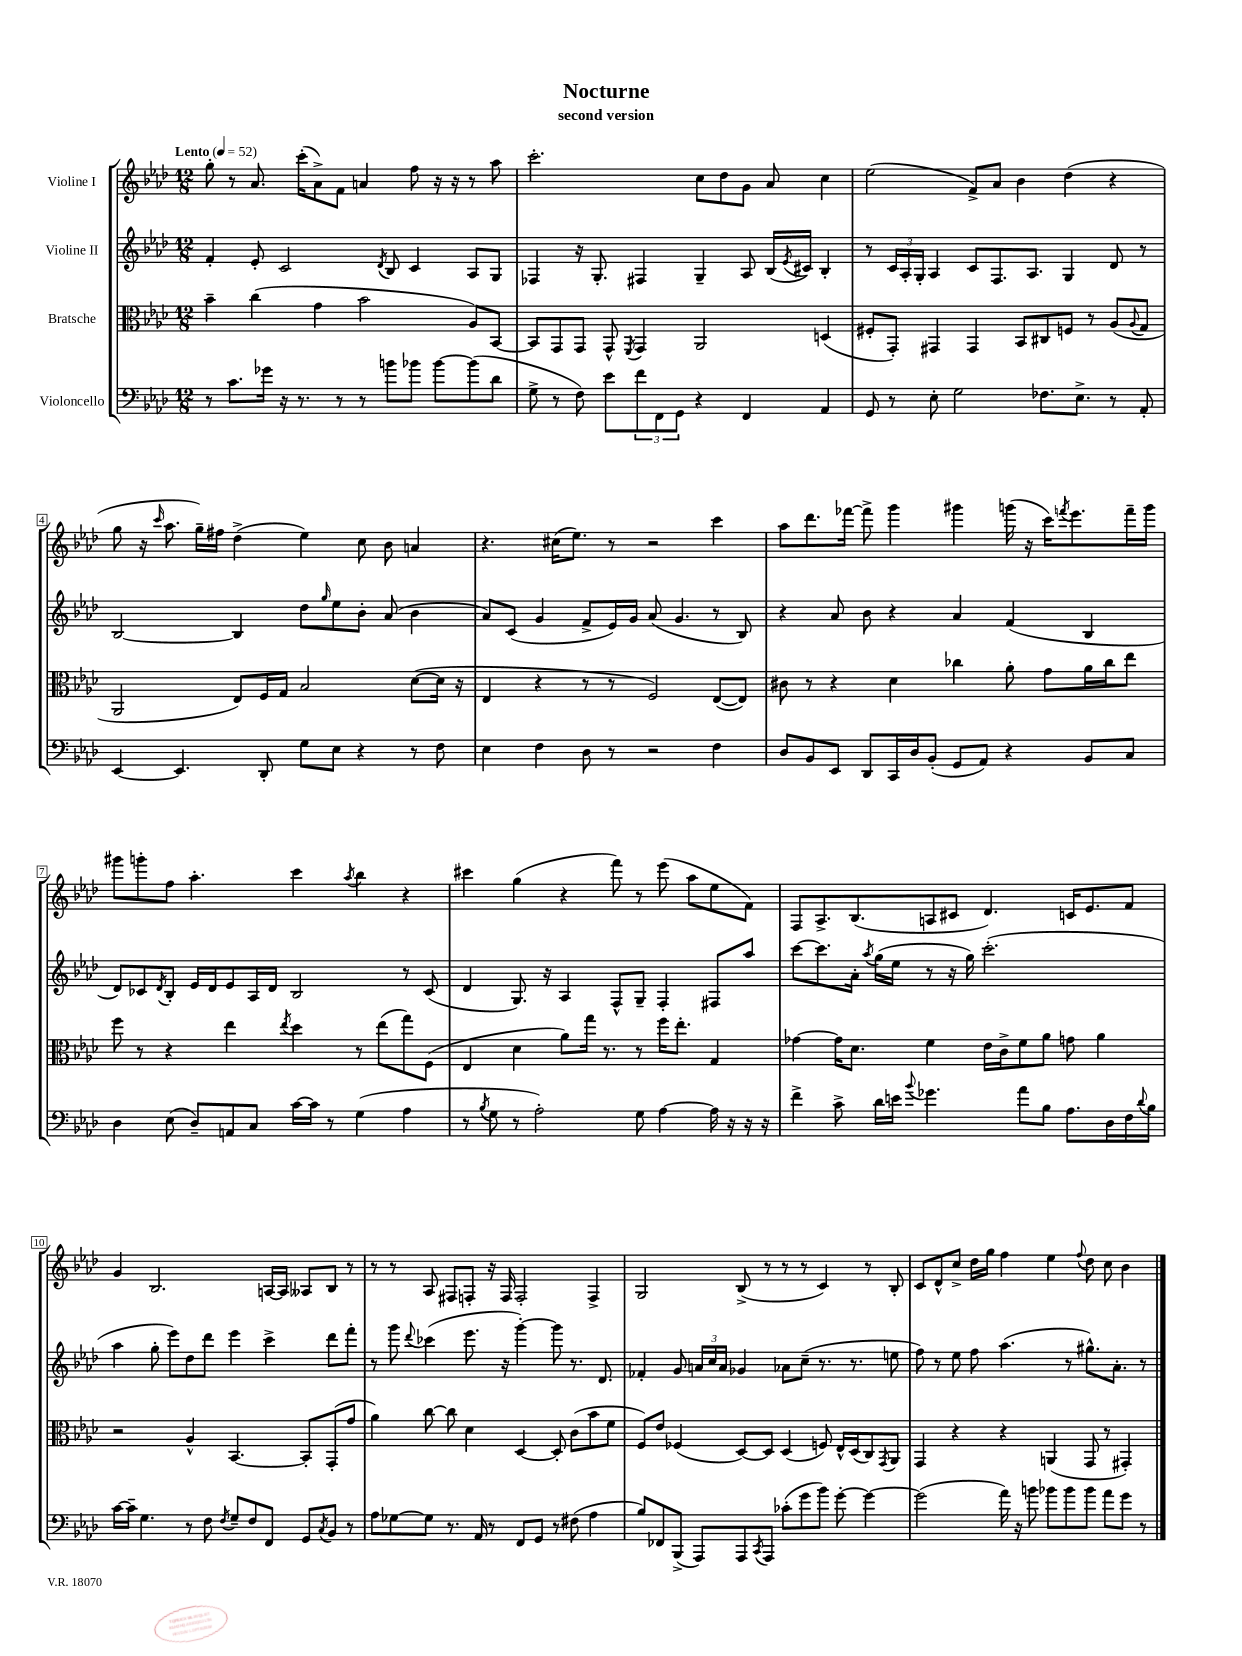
\header { title = "Nocturne" subtitle = "second version" }
<<
\new StaffGroup <<
\new Staff = "s0" \with { instrumentName = "Violine I" } {
    \clef treble \key aes \major \numericTimeSignature \time 12/8 \tempo "Lento" 4 = 52
    g''8-. r8 aes'8. c'''16-.( aes'8->) f'8 a'4 f''8 r16 r16 r8 aes''8 |
    c'''2.-. c''8 des''8 g'8 aes'8 c''4 |
    ees''2( f'8->) aes'8 bes'4 des''4( r4 |
    g''8 r16 \grace { c'''16 } aes''8. g''16--) fis''16 des''4->( ees''4) c''8 bes'8 a'4 |
    r4. cis''16( ees''8.) r8 r2 c'''4 |
    aes''8 des'''8. fes'''16~ fes'''8-> g'''4 gis'''4 g'''16( r16 c'''16) \acciaccatura { f'''8 } ees'''8. f'''16-- g'''16 |
    gis'''8 g'''8-. f''8 aes''4.-. c'''4 \acciaccatura { aes''8 } bes''4 r4 |
    cis'''4 g''4( r4 f'''8) r8 ees'''8( aes''8 ees''8 f'8) |
    f8 aes8.-> bes8.( a8 cis'8 des'4.) c'16 ees'8. f'8 |
    g'4 bes2. a16~ a16 aeses8 bes8 r8 |
    r8 r8 aes8 fis8 f8-. r16 f16 f2-. f4-> |
    g2 bes8->( r8 r8 r8 c'4) r8 bes8-. |
    c'8 des'8-^ c''8-> des''16 g''16 f''4 ees''4 \appoggiatura { f''8 } des''8 c''8 bes'4 \bar "|." |
}
\new Staff = "s1" \with { instrumentName = "Violine II" } {
    \clef treble \key aes \major \numericTimeSignature \time 12/8
    f'4-. ees'8-. c'2 \acciaccatura { des'8 } bes8 c'4 aes8 g8 |
    fes4 r16 g8.-. fis4 g4-- aes8 bes16( \acciaccatura { ees'8 } cis'16) bes4-. |
    r8 \tuplet 3/2 { c'16 aes16-. g16-. } aes4 c'8 f8. aes8. g4 des'8 r8 |
    bes2~ bes4 des''8 \grace { g''16 } ees''8 bes'8-. aes'8( bes'4 |
    aes'8) c'8( g'4 f'8-> ees'16) g'16 aes'8( g'4. r8 bes8) |
    r4 aes'8 bes'8 r4 aes'4 f'4( bes4 |
    des'8) ces'8 \acciaccatura { des'8 } bes8-. ees'16 des'16 ees'8 aes16 des'16 bes2 r8 ces'8( |
    des'4 g8.) r16 aes4 f8-^ g8-- f4-. fis8 aes''8 |
    c'''8~ c'''8. aes'16-. \acciaccatura { aes''8 } g''16( ees''16 r8 r16 g''16) c'''2.-.( |
    aes''4 g''8-. ees'''8) des''8 des'''8 ees'''4 c'''4-> des'''8 f'''8-. |
    r8 g'''8 \appoggiatura { des'''8 } ces'''4( ees'''8. r16 g'''4~-.) g'''8 r8. des'8. |
    fes'4-. g'8 \tuplet 3/2 { a'16 c''16 a'16 } ges'4 aes'8 c''8--( r8. r8. e''8 |
    f''8) r8 ees''8 f''8 aes''4.( r8 gis''8.-^) aes'8.-. r8 \bar "|." |
}
\new Staff = "s2" \with { instrumentName = "Bratsche" } {
    \clef alto \key aes \major \numericTimeSignature \time 12/8
    bes'4-- c''4( g'4 bes'2 aes8) bes,8~ |
    bes,8 g,8 g,8 g,8-^ \acciaccatura { f,8 } g,4 aes,2 d4( |
    fis8-. g,8-.) gis,4 gis,4 bes,8 cis8 f8 r8 aes8( \appoggiatura { aes8 } g8 |
    aes,2 ees8) f16 g16 bes2 des'8~( des'16 r16 |
    ees4 r4 r8 r8 f2) ees8~( ees8) |
    cis'8 r8 r4 des'4 ces''4 aes'8-. g'8 aes'16 ces''16 ees''8 |
    f''8 r8 r4 ees''4 \acciaccatura { ees''8 } des''4 r8 ees''8( g''8) f8( |
    ees4 des'4 aes'8) g''16 r8. r8 f''16 ees''8.-. g4 |
    ges'4~ ges'16 des'8. f'4 ees'16 c'16-> f'8 aes'8 g'8 aes'4 |
    r2 aes4-^ bes,4.~ bes,8-. g,8-.( g'8 |
    aes'4) c''8~ c''8 des'4 des4~ des8-. c'8( bes'8 f'8 |
    f8) ees'8 fes4( des8~) des8 des4( f8) ees16-^ des16( c8) \acciaccatura { g,8 } aes,8 |
    g,4 r4 r4 a,4( g,8 r8 gis,4-.) \bar "|." |
}
\new Staff = "s3" \with { instrumentName = "Violoncello" } {
    \clef bass \key aes \major \numericTimeSignature \time 12/8
    r8 c'8. ges'16 r16 r8. r8 r8 b'8 bes'8 bes'8~ bes'8( des'8 |
    g8-> r8 f8) ees'8 \tuplet 3/2 { f'8 f,8 g,8 } r4 f,4 aes,4 |
    g,8 r8 ees8-. g2 fes8. ees8.-> r8 aes,8-. |
    ees,4~ ees,4. des,8-. g8 ees8 r4 r8 f8 |
    ees4 f4 des8 r8 r2 f4 |
    des8 bes,8 ees,8 des,8 c,16 des16 bes,8-.( g,8 aes,8) r4 bes,8 c8 |
    des4 ees8( des8--) a,8 c8 c'16~ c'16 r8 g4( aes4 |
    r8 \acciaccatura { bes8 } g8 r8 aes2-.) g8 aes4~ aes16 r16 r16 r16 |
    f'4-> c'8-> des'16 e'16 \appoggiatura { bes'8 } ges'4. aes'8 bes8 aes8. des16 f16 \appoggiatura { des'8 } bes16 |
    c'16~ c'16-- g4. r8 f8 \acciaccatura { f8 } g8-- f8 f,8 g,8 \acciaccatura { c8 } bes,8 r8 |
    aes8 ges8~ ges8 r8. aes,16 r8 f,8 g,8 r8 fis8( aes4 |
    bes8) fes,8 bes,,8->( aes,,8) aes,,8 \acciaccatura { c,8 } aes,,8 ces'8-.( g'8 bes'8) g'8~-. g'4~ |
    g'2( aes'16) r16 b'8 bes'8 bes'8 bes'8 aes'8 g'8 r8 \bar "|." |
}
>>
>>
\layout { \context { \Score \override BarNumber.stencil = #(make-stencil-boxer 0.1 0.3 ly:text-interface::print) } }
